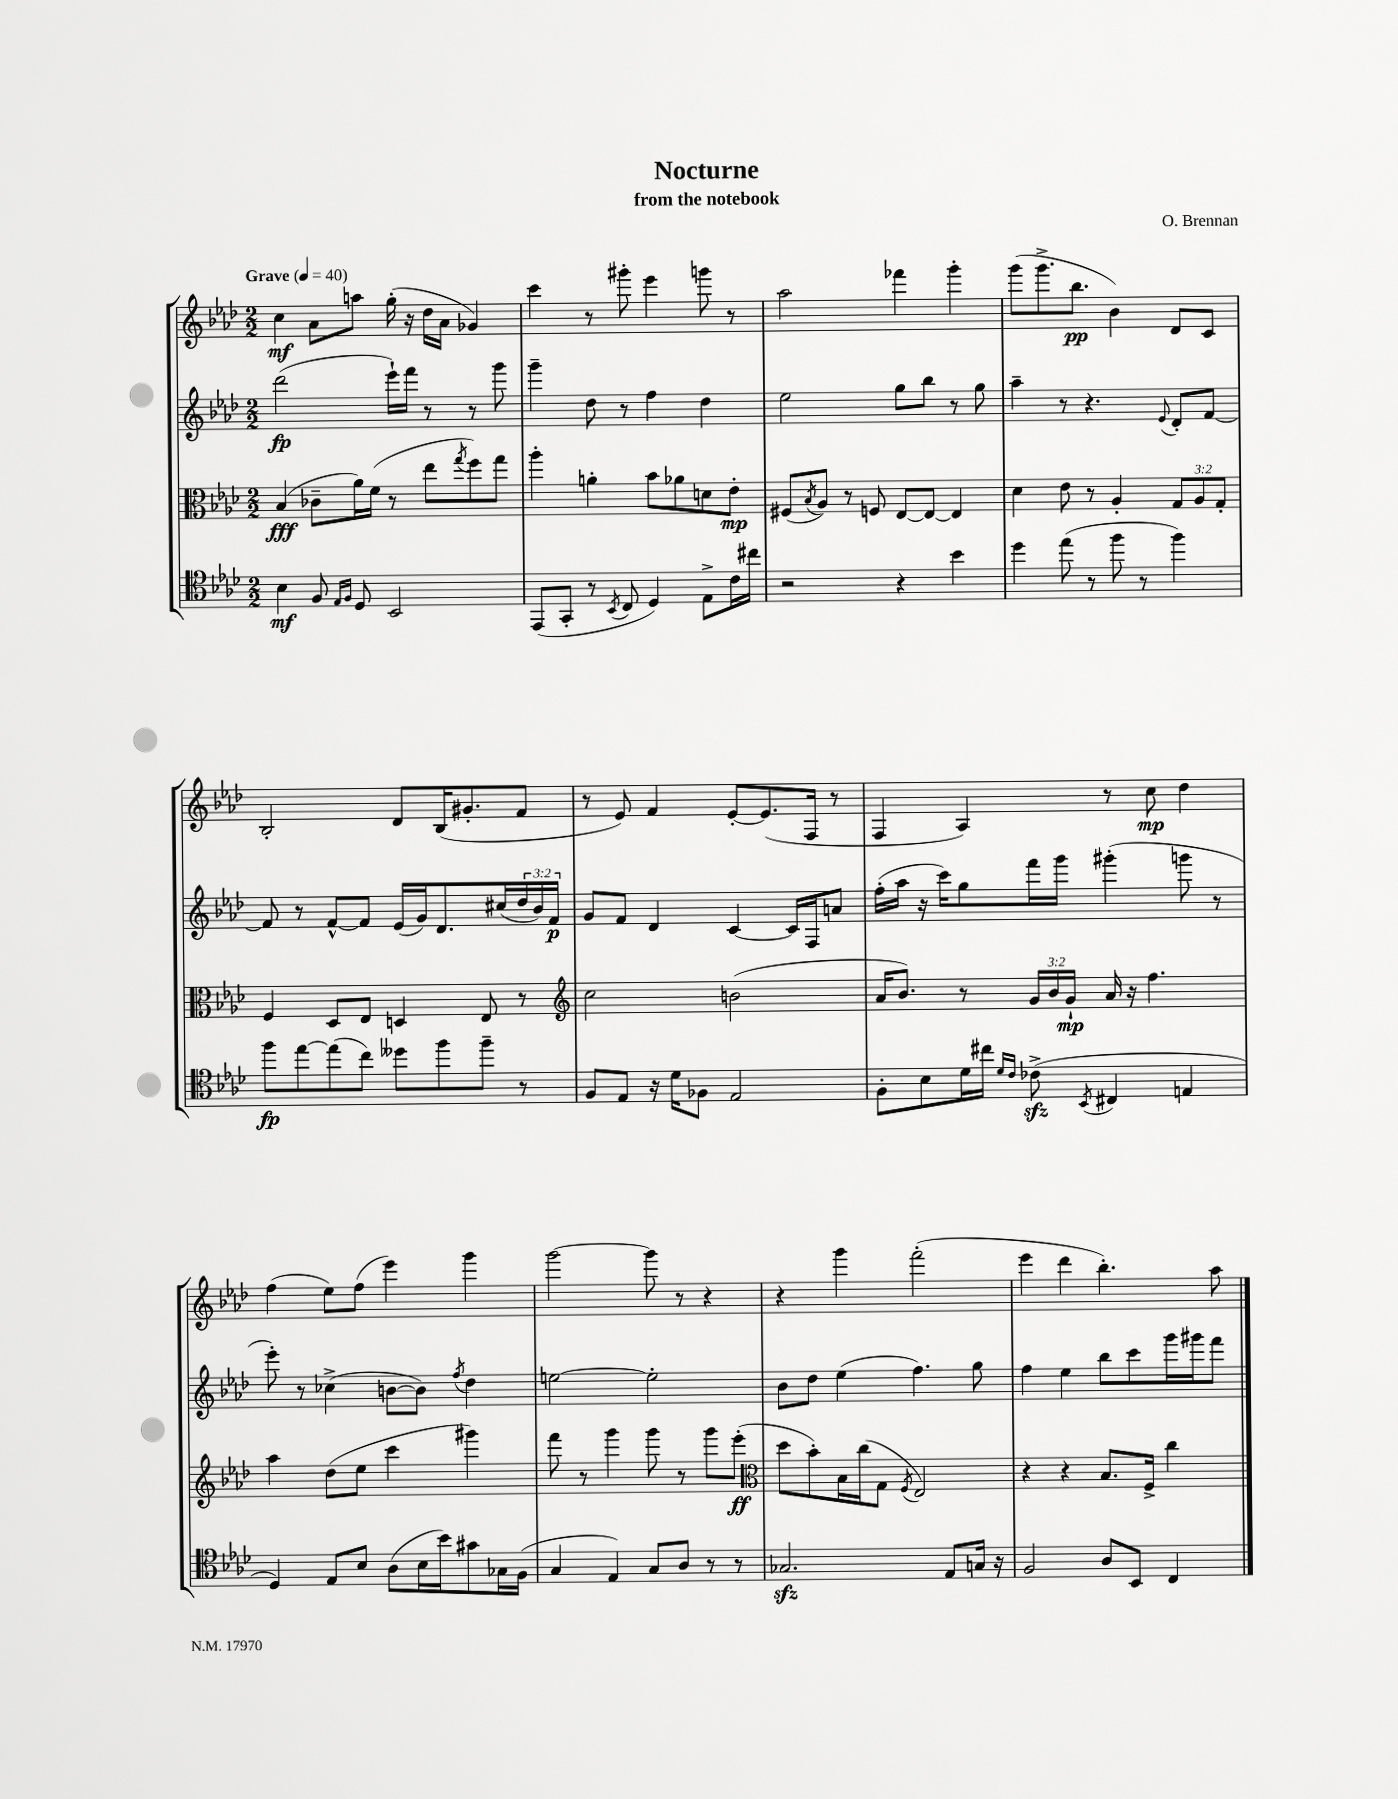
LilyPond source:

\header { title = "Nocturne" composer = "O. Brennan" subtitle = "from the notebook" }
<<
\new StaffGroup <<
\new Staff = "s0" {
    \clef treble \key aes \major \numericTimeSignature \time 2/2 \tempo "Grave" 4 = 40
    c''4\mf aes'8 a''8 g''16-.( r16 des''16 aes'16 ges'4) |
    c'''4 r8 gis'''8-. ees'''4 g'''8 r8 |
    aes''2 fes'''4 g'''4-. |
    g'''8( g'''8.-> bes''8.\pp bes'4) des'8 c'8 |
    bes2-. des'8 bes16( gis'8.-. f'8 |
    r8 ees'8) f'4 ees'8~-. ees'8.( f16 r8 |
    f4 aes4) r8 c''8\mp des''4 |
    f''4( ees''8) f''8( ees'''4) g'''4 |
    g'''2~ g'''8 r8 r4 |
    r4 g'''4 f'''2-.( |
    ees'''4 des'''4 bes''4.-.) aes''8 \bar "|." |
}
\new Staff = "s1" {
    \clef treble \key aes \major \numericTimeSignature \time 2/2 \override Staff.TupletNumber.text = #tuplet-number::calc-fraction-text
    des'''2\fp( ees'''16-!) f'''16 r8 r8 g'''8 |
    g'''4-- des''8 r8 f''4 des''4 |
    ees''2 g''8 bes''8 r8 g''8 |
    aes''4-- r8 r4. \appoggiatura { ees'8 } des'8-. f'8~ |
    f'8 r8 f'8~-^ f'8 ees'16( g'16) des'8. cis''16( \tuplet 3/2 { des''16 bes'16) f'16\p } |
    g'8 f'8 des'4 c'4~ c'16 f16 a'8 |
    f''16-.( aes''16 r16 c'''16) g''8 f'''16 g'''16 gis'''4-.( g'''8 r8 |
    ees'''8-.) r8 ces''4->( b'8~ b'8) \acciaccatura { f''8 } des''4 |
    e''2~ e''2-. |
    bes'8 des''8 ees''4( f''4.) g''8 |
    f''4 ees''4 bes''8 c'''8 g'''16 gis'''16 f'''8 \bar "|." |
}
\new Staff = "s2" {
    \clef alto \key aes \major \numericTimeSignature \time 2/2 \override Staff.TupletNumber.text = #tuplet-number::calc-fraction-text
    bes4\fff( ces'8-- aes'16) f'16( r8 ees''8 \acciaccatura { g''8 } f''8) g''8 |
    aes''4-. a'4-. bes'8 aes'8 d'8 ees'8-.\mp |
    fis8( \acciaccatura { bes8 } aes8) r8 f8 ees8~ ees8~ ees4 |
    des'4 ees'8 r8 aes4-. \tuplet 3/2 { g8 aes8 g8-. } |
    f4 des8 ees8 d4 ees8 r8 |
    \clef treble c''2 b'2( |
    aes'16 bes'8.) r8 \tuplet 3/2 { g'16 bes'16 g'16-!\mp } aes'16 r16 f''4. |
    aes''4 des''8( ees''8 c'''4 gis'''4) |
    f'''8 r8 g'''4 g'''8 r8 g'''8 ees'''8-.\ff( |
    \clef alto des''8 bes'8-.) bes16 c''16( g8 \acciaccatura { f8 } ees2) |
    r4 r4 bes8. f16-> c''4 \bar "|." |
}
\new Staff = "s3" {
    \clef tenor \key aes \major \numericTimeSignature \time 2/2
    bes4\mf f8 \grace { ees16 f16 } des8 bes,2 |
    ees,8( g,8-. r8 \acciaccatura { bes,8 } c8 des4) ees8-> c'16 cis''16 |
    r2 r4 bes'4 |
    des''4 ees''8( r8 f''8 r8 f''4) |
    f''8\fp ees''8~ ees''8( c''8) deses''8 f''8 f''8-- r8 |
    f8 ees8 r16 des'16 fes8 ees2 |
    f8-. bes8 des'16 cis''16 \grace { des'16 c'16 } ces'8->\sfz( \acciaccatura { bes,8 } cis4 e4 |
    des4) ees8 bes8 aes8( bes16 bes'16) gis'8 ges16 f16( |
    g4 ees4) g8 aes8 r8 r8 |
    ges2.\sfz ees8 g16 r16 |
    f2 aes8 bes,8 c4 \bar "|." |
}
>>
>>
\layout { \context { \Score \remove "Bar_number_engraver" } }
